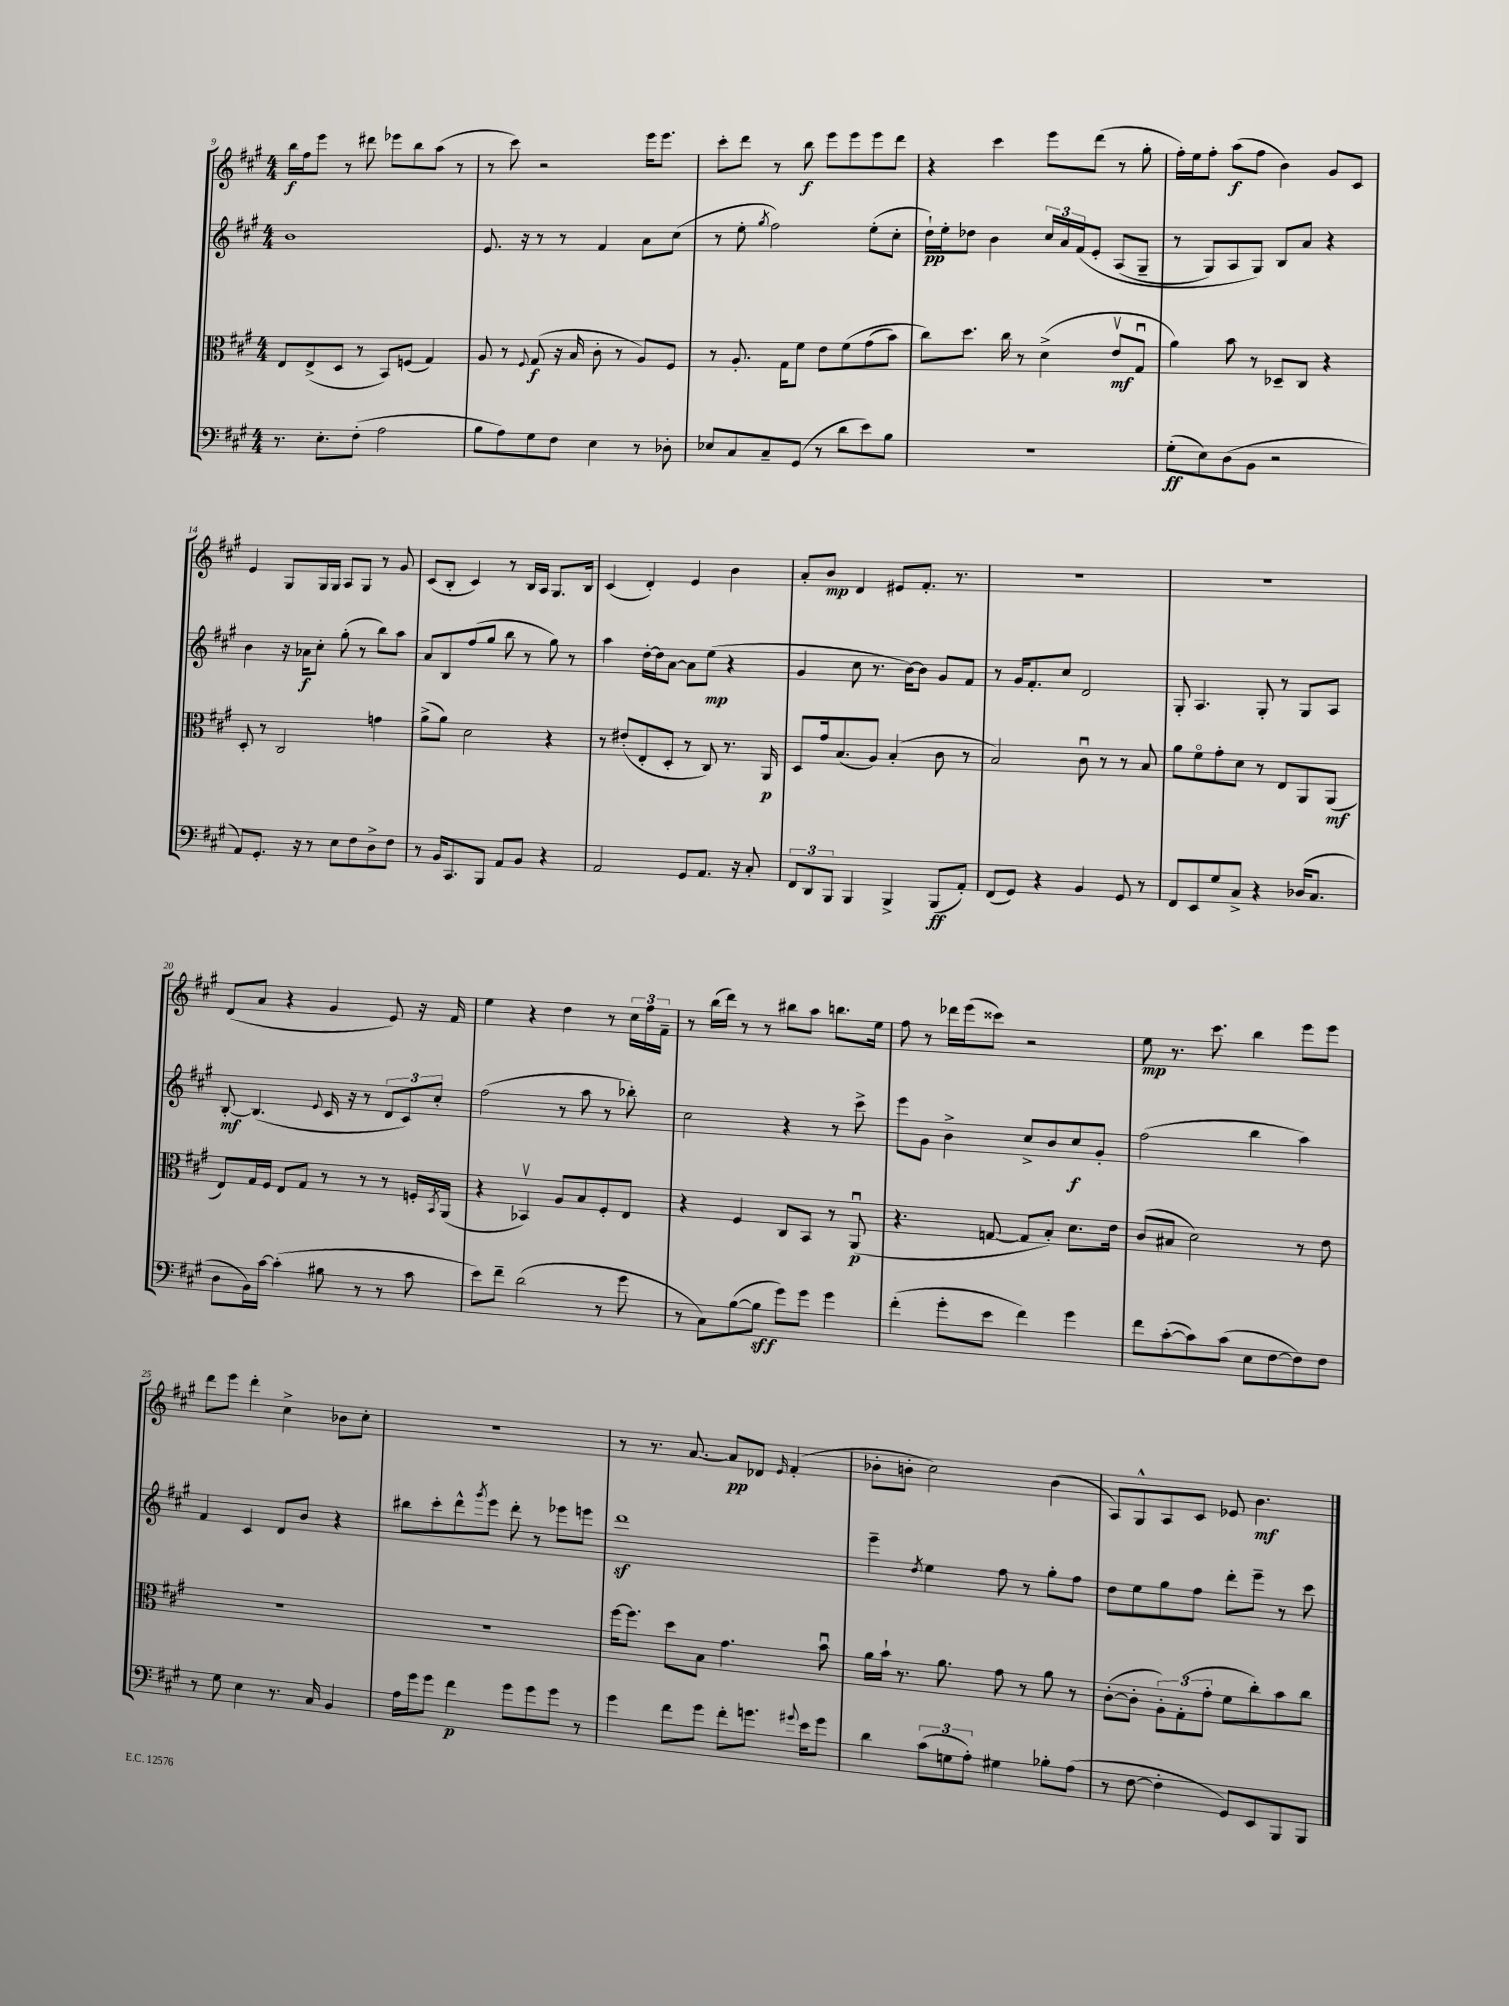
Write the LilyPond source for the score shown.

<<
\new StaffGroup <<
\new Staff = "s0" {
    \clef treble \key a \major \numericTimeSignature \time 4/4
    b''16\f fis''16 e'''8 r8 dis'''8 ees'''8 b''8 a''8( r8 |
    r8 cis'''8) r2 e'''16 e'''8. |
    cis'''8-. d'''8 r8 b''8\f e'''8 e'''8 e'''8 d'''8 |
    r4 cis'''4 e'''8 d'''8( r8 gis''8-. |
    fis''16-.) e''16 fis''8-. a''8\f( fis''8 b'4) gis'8 cis'8 |
    e'4 gis8 gis16 gis16 a8 gis8 r8 gis'8 |
    cis'8( b8-. cis'4) r8 b16 a16 gis8. b16 |
    cis'4( d'4-.) e'4 b'4 |
    a'8-. b'8\mp d'4 eis'8 fis'8.-. r8. |
    R1 |
    r1 |
    d'8( a'8 r4 gis'4 e'8) r16 fis'16 |
    e''4 r4 d''4 r8 \tuplet 3/2 { cis''16 fis''16 fis'16-- } |
    r8 b''16( d'''16) r8 r8 bis''8 a''8 b''8. e''16 |
    fis''8 r8 des'''16 e'''16( cisis'''8) r2 |
    e''8\mp r8. cis'''8. b''4 e'''8 e'''8 |
    d'''8 e'''8 d'''4-. cis''4-> bes'8 cis''8-. |
    R1 |
    r8 r8. a'8.~ a'8\pp des'8 \grace { e'16 } fis'4-.( |
    bes'8-. b'8-. cis''2) b'4( |
    a8) gis8-^ a8 cis'8 ees'8 b'4.\mf \bar "|." |
}
\new Staff = "s1" {
    \clef treble \key a \major \numericTimeSignature \time 4/4
    b'1 |
    e'8. r16 r8 r8 fis'4 a'8 cis''8( |
    r8 e''8-. \acciaccatura { gis''8 } fis''2) e''8-.( cis''8-. |
    d''16-!\pp) e''16-. des''8 b'4 \tuplet 3/2 { cis''16 a'16 fis'16\( } e'8-. a8( gis8-- |
    r8 gis8) a8 gis8\) b8 a'8 r4 |
    b'4 r16 aes'16\f cis''8-. gis''8-.( r8 b''8) a''8 |
    a'8 b8 fis''8( gis''8 b''8 r8 gis''8) r8 |
    a''4 d''16~-. d''16 a'8~ a'8 e''8\mp( r4 |
    gis'4 cis''8 r8. b'16~) b'8 gis'8 fis'8 |
    r8 gis'16 fis'8.-. cis''8 d'2 |
    gis8-. a4. gis8-. r8 gis8 a8 |
    b8~-.\mf b4.( \appoggiatura { e'8 } cis'16 r16 r8 \tuplet 3/2 { d'8 cis'8) cis''8-. } |
    fis''2( r8 a''8 r8 bes''8-.) |
    cis''2 r4 r8 cis'''8-> |
    e'''8 gis'8 b'4-> cis''8-> b'8 cis''8\f gis'8-. |
    fis''2( b''4 a''4) |
    fis'4 cis'4 d'8 b'8 r4 |
    bis''8 cis'''8-. d'''8-^ \acciaccatura { gis'''8 } e'''8 d'''8-. r8 ees'''8 e'''8 |
    d'''1\sf |
    e'''4-- \acciaccatura { d''8 } e''4 fis''8 r8 gis''8-. fis''8 |
    d''8 e''8 gis''8 fis''8 d'''8-. e'''8-- r8 cis'''8 \bar "|." |
}
\new Staff = "s2" {
    \clef alto \key a \major \numericTimeSignature \time 4/4
    e8 e8->( d8 r8 b,8) f8( gis4) |
    a8 r8 \appoggiatura { fis8 } gis8\f( r16 b16 cis'8-. r8 a8) fis8 |
    r8 a8.-. gis16 fis'8 e'8 fis'8\( gis'8( b'8) |
    cis''8\) d''8. cis''16 r8 d'4->( e'8\upbow\mf gis8\downbow |
    a'4) b'8 r8 des8-- cis8 r4 |
    d8-. r8 cis2 g'4 |
    a'8->( a'8) d'2 r4 |
    r8 eis'8-.( e8-. d8-. r8 cis8) r8. a,16\p |
    d8 gis'16 b8.( a8) b4-.( cis'8 r8 |
    b2) cis'8\downbow r8 r8 b8 |
    a'8 fis'8\flageolet gis'8-. d'8 r8 e8 a,8 a,8\mf( |
    e8) gis16 fis16 e8 gis8 r8 r8 r8 f16-. \acciaccatura { b,8 } a,16( |
    r4 bes,4\upbow) a8 b8 fis8-. e8 |
    r4 fis4 cis8 b,8 r8 a,8\downbow\p( |
    r4. g8~ g8 b8-.) d'8. e'16 |
    cis'8( bis8 d'2) r8 e'8 |
    R1 |
    R1 |
    fis''16~ fis''8. d''8 b8 gis'4. b'8\downbow |
    a'16 b'16-! r8. a'8. gis'8 r8 a'8 r8 |
    cis'8~-.( cis'8-. \tuplet 3/2 { a8-.) gis8-.( gis'8-. } fis'8 cis''8-.) b'8 cis''8 \bar "|." |
}
\new Staff = "s3" {
    \clef bass \key a \major \numericTimeSignature \time 4/4
    r8. e8.-. fis8-.( a2 |
    b8 a8) gis8 fis8 e4 r8 des8-. |
    ees8 cis8 cis8-- gis,8( r8 d'8 e'8) b8 |
    R1 |
    gis8-.\ff( e8) d8( b,8 r2 |
    a,8) gis,8.-. r16 r8 e8 fis8 d8-> fis8 |
    r8 b,16 cis,8. b,,8 a,8 b,8 r4 |
    a,2 gis,8 a,8. r16 cis8-. |
    \tuplet 3/2 { fis,8 d,8 b,,8 } b,,4 b,,4-> b,,8\ff( a,8-.) |
    fis,8( gis,8) r4 b,4 gis,8 r8 |
    fis,8 e,8 gis8 cis8-> r4 des16( cis8. |
    d8 b,16) cis'16~ cis'4-.( bis8 r8 r8 cis'8 |
    e'8) fis'8-- d'2( r8 gis'8 |
    r8 cis8) b8~( b8\sff gis'8) gis'8 gis'4 |
    fis'4-.( gis'8-. e'8 fis'4) gis'4 |
    fis'8 cis'8~-.( cis'8) cis'8( e8 fis8~ fis8) fis8 |
    r8 gis8 e4 r8. cis16 b,4 |
    a16 gis'16 gis'8 fis'4\p gis'8 gis'8 gis'8 r8 |
    gis'4 fis'8 gis'8 fis'8-. g'8. \appoggiatura { gis'8 } e'16 gis'8 |
    d'4 \tuplet 3/2 { cis'8( g8 a8-.) } gis4 bes8-. a8( |
    r8 fis8~ fis4-. gis,8) e,8 b,,8 b,,8 \bar "|." |
}
>>
>>
\layout { \context { \Score currentBarNumber = #9 } }
